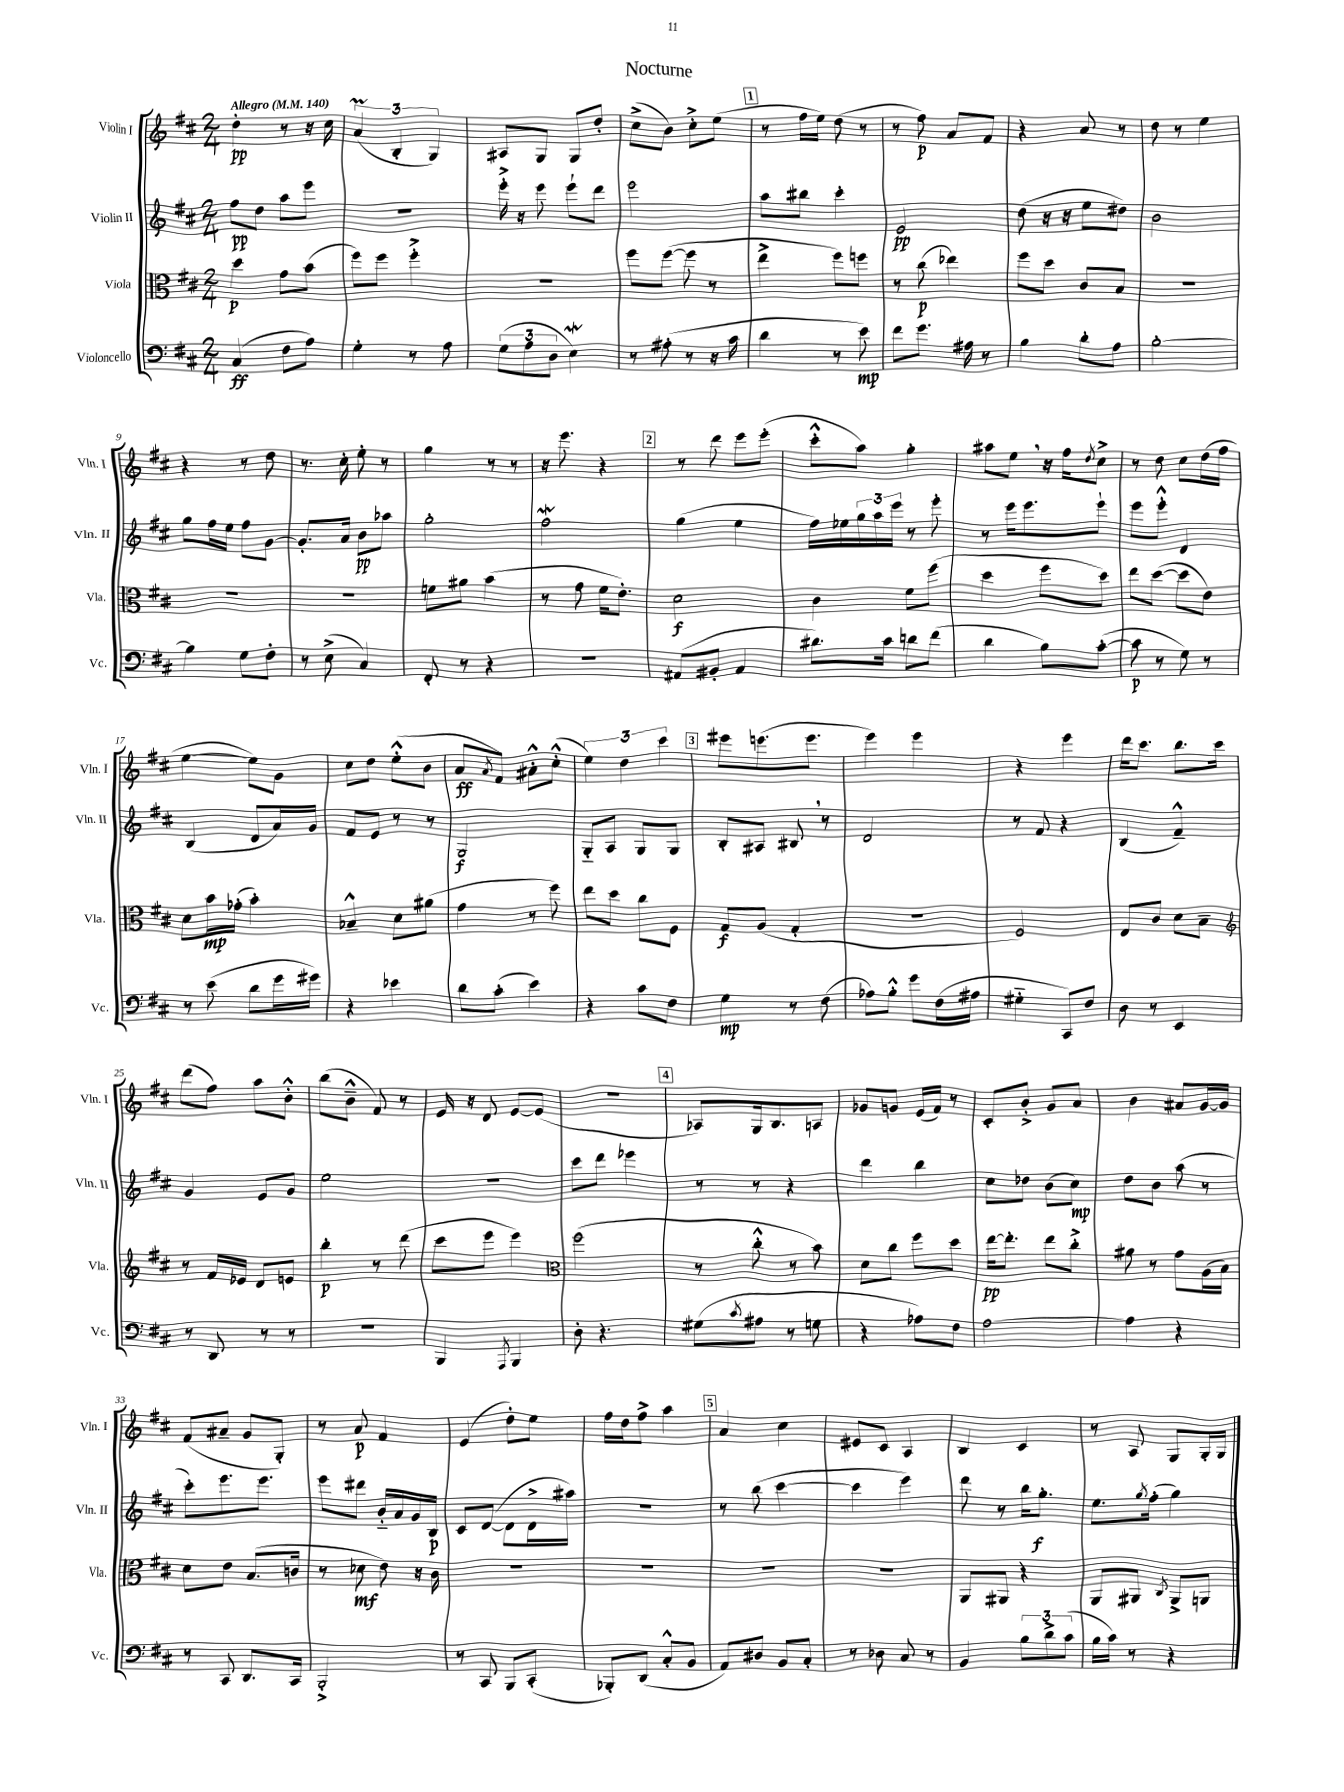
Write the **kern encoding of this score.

**kern	**kern	**kern	**kern
*staff4	*staff3	*staff2	*staff1
*clefF4	*clefC3	*clefG2	*clefG2
*k[f#c#]	*k[f#c#]	*k[f#c#]	*k[f#c#]
*M2/4	*M2/4	*M2/4	*M2/4
*MM140	*MM140	*MM140	*MM140
(4C#/	4dd\	8ff#\L	4dd'\
.	.	8dd\J	.
8F#\L	8g\L	8aa\L	8r
8A\J)	(8b\J	8eee\J	16r
.	.	.	16cc#\
=	=	=	=
4G'\	8ff#\L)	2r	(6a/
.	8ff#\J	.	.
.	.	.	6B'/
8r	4ff#'^\	.	.
.	.	.	6G/)
8A\	.	.	.
=	=	=	=
(12G\L	2r	16eee'^\	8A#/L
.	.	16r	.
12A\	.	.	.
.	.	8eee\	8G/J
12D\J	.	.	.
4E\)	.	8eee`\L	8G/L
.	.	8ddd\J	8dd'/J
=	=	=	=
8r	8ff#\L	2eee\	(8cc#^\L
(8A#'\	([8ff#\J	.	8b\J)
8r	8ff#\]	.	8cc#'^\L
16r	8r	.	(8ee\J
16c#\	.	.	.
=	=	=	=
4d\	4ee^\	8aa\L	8r
.	.	8bb#\J	16ff#\LL
.	.	.	16ee\JJ)
8r	8ff#\L)	4ccc#'\	(8dd\
8e\)	8ff\J	.	8r
=	=	=	=
8f#\L	8r	2e/	8r
8.g\J	(8cc#\	.	8ff#\)
.	4ee-\)	.	8a/L
16A#\	.	.	.
8r	.	.	8f#/J
=	=	=	=
4B\	8ff#\L	(8dd\	4r
.	8dd\J	16r	.
.	.	16r	.
8d'\L	8c#/L	8ee\L	8a/
8A\J	8B/J	8dd#\J)	8r
=	=	=	=
[2B'\	2r	2b\	8dd\
.	.	.	8r
.	.	.	4ee\
=	=	=	=
4B\]	2r	8gg\L	4r
.	.	16ff#\L	.
.	.	16ee\JJ	.
8G\L	.	8ff#\L	8r
8F#'\J	.	[8g\J	8dd\
=	=	=	=
8r	2r	8.g'/]L	8.r
(8E^\	.	.	.
.	.	16a/Jk	16cc#'\
4C#/)	.	8b\L	8ee'\
.	.	8aa-\J	8r
=	=	=	=
8FF#'/	8f\L	2gg'\	4gg\
8r	8a#\J	.	.
4r	(4b\	.	8r
.	.	.	8r
=	=	=	=
2r	8r	2ff#\	16r
.	.	.	8.eee\
.	8g\	.	.
.	16f#\LK	.	4r
.	8.e'\J)	.	.
=	=	=	=
(8AA#/L	2d\	(4gg\	8r
8BB#'/J	.	.	8ddd\
4AA#/	.	4ee\	8eee\L
.	.	.	(8eee'\J
=	=	=	=
8.d#\L)	4c#\	16ff#\LL)	8ccc#'^^\L
.	.	16ee-\	.
.	.	24gg\	8aa\J)
.	.	24aa\	.
16c#\Jk	.	.	.
.	.	24eee\JJ	.
8d\L	8f#\L	8r	4gg'\
(8f#\J	(8ff#\J	8eee'\	.
=	=	=	=
4d\	4dd\	8r	8aa#\L
.	.	16eee\LK	8ee\J
.	.	8.eee\	.
8B\L)	8ff#\L	.	16r
.	.	.	16ff#\LK
.	.	.	8qdd/
([8c#'\J	8dd\J)	8eee`\J	8cc#^\J
=	=	=	=
8c#\]	8ee\L	8eee\L	8r
8r	([8dd\J	8eee'^^\J	8dd\
8G\)	8dd\]L	4d/	8cc#\L
8r	8e\J)	.	(16dd\L
.	.	.	16ff#\JJ
=	=	=	=
8r	8d\L	(4B/	[4ee\
(8e\	16b\L	.	.
.	(16g-'\JJ	.	.
8d\L	4b'\)	8d/L	8ee\]L)
16g\L	.	16a/L)	8g\J
16g#\JJ)	.	16g/JJ	.
=	=	=	=
4r	4B-~^^/	8f#/L	8cc#\L
.	.	8e/J	8dd\J
4e-\	8d\L	8r	(8ee'^^\L
.	(8a#\J	8r	8b\J
=	=	=	=
8d\L	4g\	2G/	8a/L
.	.	.	8qa/
(8c#'\J	.	.	8f#/J)
4e\)	8r	.	8a#'^^\L
.	8ff#\)	.	(8cc#'^^\J
=	=	=	=
4r	8ee\L	8G'~/L	6ee\)
.	8dd\J	8A/J	.
.	.	.	6dd\
8c#\L	8cc#\L	8G/L	.
.	.	.	6ccc#\
8F#\J	8F#\J	8G/J	.
=	=	=	=
4G\	8G/L	8B'/L	8eee#\L
.	(8A/J	8A#/J	(8.eee\
8r	4G'/	8B#/	.
.	.	.	8.eee\J
(8F#\	.	8r	.
=	=	=	=
8A-\L)	2r	2d/	4eee\)
8B'^^\J	.	.	.
8g\L	.	.	4eee\
(16F#\L	.	.	.
16A#\JJ	.	.	.
=	=	=	=
4G#'~\	2F#/)	8r	4r
.	.	8f#/	.
8CC#/L)	.	4r	4eee\
8F#/J	.	.	.
=	=	=	=
8D\	8E/L	(4B/	16ddd\LK
.	.	.	8.ccc#\J
8r	8c#/J	.	.
4EE/	8d\L	4f#~^^/)	8.bb\L
.	8B~\J	.	.
.	.	.	16ccc#\Jk
=	=	=	=
*	*clefG2	*	*
8r	8r	4g/	(8ddd\L
8DD/	16f#/LL	.	8ff#\J)
.	16e-/JJ	.	.
8r	8d/L	8e/L	8aa\L
8r	8e/J	8g/J	8b'^^\J
=	=	=	=
2r	4bb'\	2ee\	(8bb\L
.	.	.	8b~^^\J
.	8r	.	8f#/)
.	(8ddd\	.	8r
=	=	=	=
4BBB/	8ccc#\L	2r	16e/
.	.	.	16r
.	8eee\J	.	8d/
8qAAA/	.	.	.
4BBB/	4eee\)	.	[8e/L
.	.	.	(8e/]J
=	=	=	=
*	*clefC3	*	*
8D'\	(2ff#\	8ccc#\L	2r
4.r	.	8ddd\J	.
.	.	4eee-\	.
=	=	=	=
(8G#\L	8r	8r	8A-/L)
8qc#/	.	.	.
8A#\J	8cc#'^^\	8r	16G/k
.	.	.	8.B/
8r	8r	4r	.
8G\	8b\)	.	8A/J
=	=	=	=
4r	8d\L	4ddd\	8g-/L
.	8cc#\J	.	8g/J
8A-\L)	8ff#\L	4bb\	(16e/LL
.	.	.	16f#/JJ)
8F#\J	8dd\J	.	8r
=	=	=	=
[2A\	[16ee\LK	8cc#\L	8c#'/L
.	8.ee'\]J	.	.
.	.	8dd-\J	8b'^/J
.	8ee\L	(8b\L	8g/L
.	8cc#'^\J	8cc#\J)	8a/J
=	=	=	=
4A\]	8a#\	8dd\L	4b\
.	8r	8b\J	.
4r	8g\L	(8aa\	8a#/L
.	(16A\L	8r	[16g/L
.	16B\JJ)	.	16g/]JJ
=	=	=	=
8r	8d\L	8ccc#'\L)	(8f#/L
8CC#/	8e\J	8.eee\	8a#~/J
8.DD/L	(8.B/L	.	8g/L
.	.	8.eee\J	.
.	.	.	8G'/J)
16CC#/Jk	16c/Jk	.	.
=	=	=	=
2BBB'^/	8r	8eee\L	8r
.	8d-\	8ddd#\J	8a/
.	8e\)	16b'~/LL	4f#/
.	.	16a/	.
.	16r	16g/	.
.	16c#\	16B/JJ	.
=	=	=	=
8r	2r	8c#/L	(4e/
8CC#/	.	([8d/J	.
8BBB/L	.	8d\]L	8dd'\L)
(8CC#'/J	.	16d^\L	8ee\J
.	.	16aa#\JJ)	.
=	=	=	=
8BBB-'/L)	2r	2r	16ff#\LL
.	.	.	16dd\J
(8DD/J	.	.	8ff#^\J
8C#'^^/L	.	.	4aa\
8BB/J	.	.	.
=	=	=	=
8AA/L)	2r	8r	4a/
8D#/J	.	(8bb\	.
8BB/L	.	[4ccc#\	4cc#\
8C#'/J	.	.	.
=	=	=	=
8r	2r	4ccc#\]	8e#/L
8D-\	.	.	8c#/J
8C#/	.	4eee\)	4A/
8r	.	.	.
=	=	=	=
4BB/	8AA/L	8ddd\	4B/
.	8AA#/J	8r	.
12B\L	4r	16bb\LK	4c#/
.	.	8.gg'\J	.
12d^\	.	.	.
(12c#\J	.	.	.
=	=	=	=
16B\LL	8AA/L	8.ee\L	8r
16c#\JJ)	.	.	.
8r	8AA#/J	.	8A/
.	.	8qgg/	.
.	.	(16ff#'\Jk	.
.	8qC#/	.	.
4r	8AA#^/L	4gg\)	8G/L
.	8AA/J	.	16G'/L
.	.	.	16G/JJ
==	==	==	==
*-	*-	*-	*-
